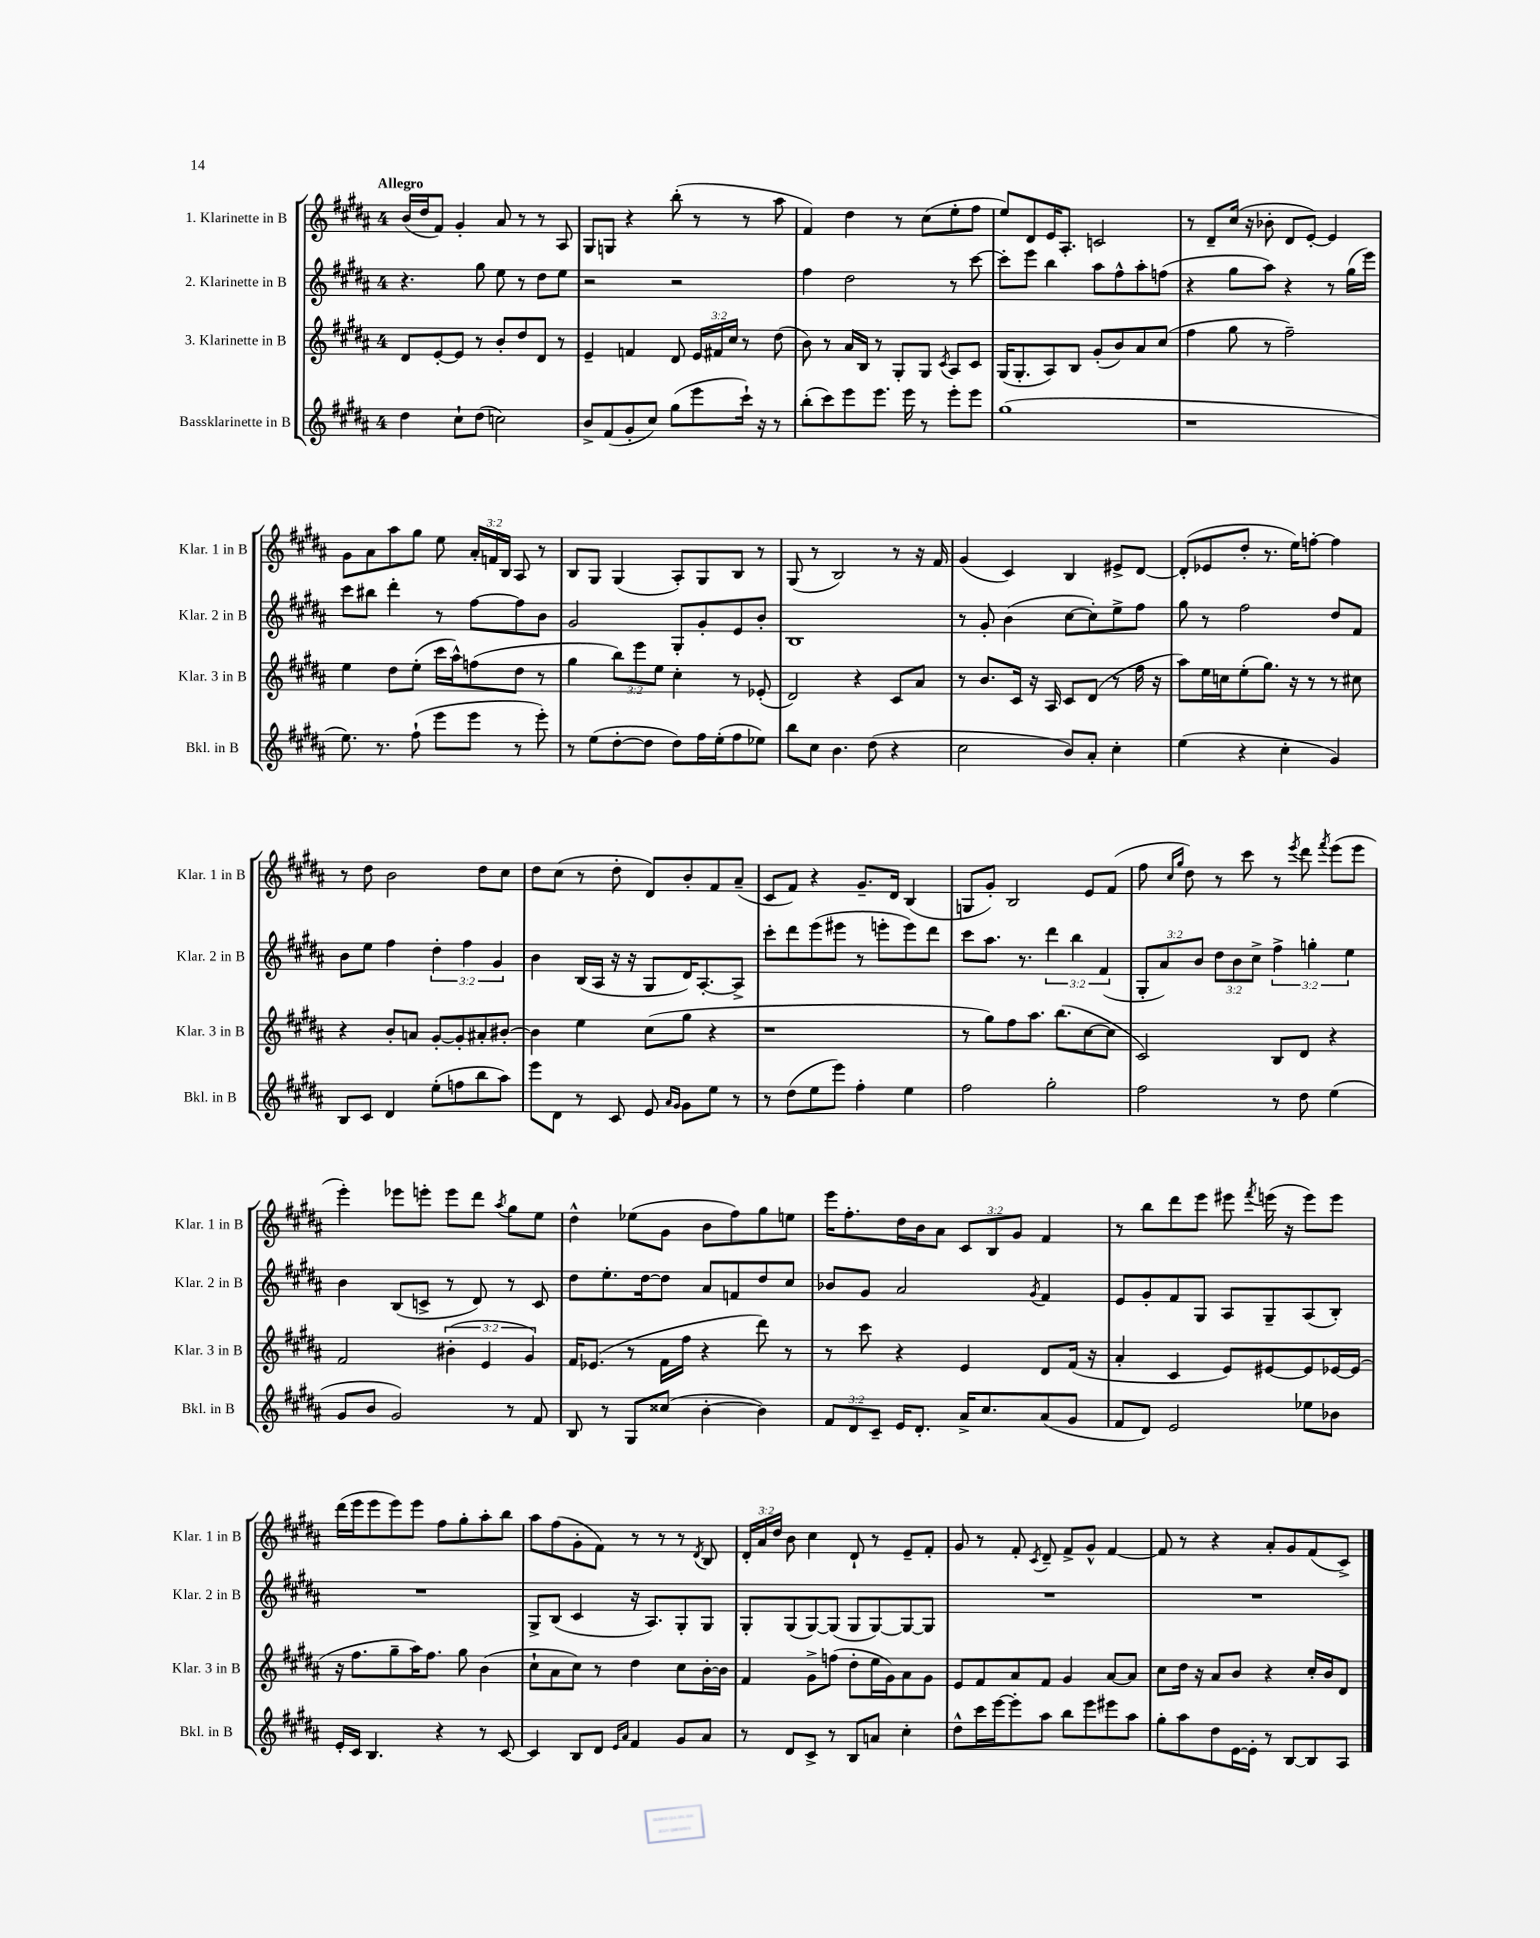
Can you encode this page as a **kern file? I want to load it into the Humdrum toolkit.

**kern	**kern	**kern	**kern
*part4	*part3	*part2	*part1
*staff4	*staff3	*staff2	*staff1
*I"Bassklarinette in B	*I"3. Klarinette in B	*I"2. Klarinette in B	*I"1. Klarinette in B
*I'Bkl. in B	*I'Klar. 3 in B	*I'Klar. 2 in B	*I'Klar. 1 in B
*clefG2	*clefG2	*clefG2	*clefG2
*k[f#c#g#d#a#]	*k[f#c#g#d#a#]	*k[f#c#g#d#a#]	*k[f#c#g#d#a#]
*M4/4	*M4/4	*M4/4	*M4/4
=1	=1	=1	=1
!	!	!	!LO:TX:a:B:t=Allegro
4dd#\	8d#/L	4.r	(16b/LL
.	.	.	16dd#/J
.	[8e'/	.	8f#/J)
8cc#`\L	8e/J]	.	4g#'/
(8dd#\J	8r	8gg#\	.
2ccn\)	8b'/L	8ee\	8a#/
.	8dd#/	8r	8r
.	8d#/J	8dd#\L	8r
.	8r	8ee\J	8A#/
=2	=2	=2	=2
8b^/L	4e~/	2r	8G#/L
(8f#/	.	.	8Gn/J
8g#'/	4fn/	.	4r
8cc#/J)	.	.	.
(8gg#\L	8d#/	2r	(8bb'\
8eee\	24e/LL	.	8r
.	24f#X/	.	.
.	24cc#/JJ	.	.
16ccc#`\Jk)	8r	.	8r
16r	.	.	.
8r	(8dd#\	.	8aa#\
=3	=3	=3	=3
(8bb'\L	8b\)	4ff#\	4f#/)
8ccc#\)	8r	.	.
8eee\	16a#/LL	2dd#\	4dd#\
.	16B/JJ	.	.
8.eee\J	8r	.	.
.	8G#'/L	.	8r
16eee\	.	.	.
8r	8G#/J	.	(8cc#\L
.	8qc#/	.	.
8eee'\L	8A#/L	8r	8ee'\
8eee\J	8c#/J	[8ccc#\	8ff#\J
=4	=4	=4	=4
(1gg#	(16G#/KL	8ccc#'\L]	8ee/L)
.	8.G#'/	.	.
.	.	8eee\J	8d#/
.	8A#/)	4bb\	16e/K
.	.	.	8.A#'/J
.	8B/J	.	.
.	(8g#'/L	8aa#\L	2cn/
.	8b/)	8ff#^^\	.
.	8a#/	8aa#'\	.
.	(8cc#/J	(8ffn\J	.
=5	=5	=5	=5
1r	4ff#\	4r	8r
.	.	.	8d#~/L
.	8gg#\	8gg#\L	(16cc#/Jk
.	.	.	16r
.	8r	8aa#\J)	8b-X'\
.	2ff#~\)	4r	8d#/L
.	.	.	[8e'/J)
.	.	8r	4e/]
.	.	(16gg#\LL	.
.	.	16eee\JJ)	.
!!LO:LB:g=z
=6	=6	=6	=6
8.ee\)	4ee\	8ccc#\L	8g#\L
.	.	8bb#X\J	8a#\
8.r	.	.	.
.	8dd#\L	4ddd#'\	8aa#\
(8ff#`\	(8ee'\J	.	8gg#\J
8eee\L	16ccc#\LL	8r	8ee\
.	16aa#^^\J)	.	.
8eee\J	(8ffn\	[8ff#\L	24a#'/LL
.	.	.	24fn/
.	.	.	24B/JJ
8r	8dd#\J	8ff#\]	8A#/
8eee'\)	8r	8b\J	8r
=7	=7	=7	=7
8r	4gg#\	2g#/	8B/L
(8ee\L	.	.	8G#/J
[8dd#'\	12bb\L)	.	(4G#/
.	12eee\	.	.
8dd#\J]	.	.	.
.	12ee\J	.	.
8dd#\L)	4cc#'\	8G#'/L	8A#'/L)
16ff#\L	.	8g#'/	8G#/
(16ee'\J	.	.	.
8ff#\	8r	8e/	8B/J
8ee-X\J)	(8e-X'/	8b'/J	8r
=8	=8	=8	=8
8bb\L	2d#/)	1B	(8G#/
8cc#\J	.	.	8r
4.b\	.	.	2B/)
.	4r	.	.
(8dd#\	.	.	.
4r	8c#/L	.	8r
.	8a#/J	.	16r
.	.	.	16f#/
=9	=9	=9	=9
2cc#\	8r	8r	(4g#/
.	8.b/L	8g#'/	.
.	.	(4b\	4c#/)
.	16c#/Jk	.	.
.	16r	.	.
.	16A#/	.	.
8b/L)	8c#/L	[8cc#\L	4B/
8a#'/J	(8d#/J	8cc#'\])	.
4cc#'\	8r	8ee^\	8e#X^/L
.	16ff#\	8ff#\J	[8d#/J
.	16r	.	.
=10	=10	=10	=10
(4ee\	8aa#\L)	8gg#\	(8d#'/L]
.	16ee\L	8r	8e-X/
.	16ccn\J	.	.
4r	(8ee'\	2ff#\	8dd#'/J
.	8.gg#\J)	.	8.r
4cc#'\	.	.	.
.	16r	.	16ee\KL)
.	8r	.	[8ffn'\J
4g#/)	8r	8dd#/L	4ff\]
.	8cc#X\	8f#/J	.
!!LO:LB:g=z
=11	=11	=11	=11
8B/L	4r	8b\L	8r
8c#/J	.	8ee\J	8dd#\
4d#/	8b'/L	4ff#\	2b\
.	8an/J	.	.
(8ee'\L	[8g#'/L	6dd#'\	.
8ffn\	8g#'/]	.	.
.	.	6ff#\	.
8bb\	8a#X'/	.	8dd#\L
.	.	6g#/	.
8aa#\J)	[8b#X'/J	.	8cc#\J
=12	=12	=12	=12
8eee\L	4b#\]	4b\	8dd#\L
8d#\J	.	.	(8cc#\J
8r	4ee\	(16B/LL	8r
.	.	16A#/JJ	.
8c#/	.	16r	8dd#'\
.	.	16r	.
8e/	(8cc#\L	8G#/L	8d#/L)
16qqa#/LL	.	.	.
16qqg#/JJ	.	.	.
8g#\L	8gg#\J	16d#/K)	8b'/
.	.	[8.A#'/	.
8ee\J	4r	.	8f#/
8r	.	8A#^/J]	(8a#~/J
=13	=13	=13	=13
8r	1r	8ccc#'\L	8c#/L
(8dd#\L	.	8ddd#\	8f#/J)
8ee\	.	(8eee\	4r
8eee\J)	.	8eee#X\J	.
4ff#'\	.	8r	8.g#~/L
.	.	8eeen'\L	.
.	.	.	16d#/Jk
4ee\	.	8eee\)	(4B/
.	.	8ddd#\J	.
=14	=14	=14	=14
2ff#\	8r	8ccc#\L	8Gn/L
.	8gg#\L)	8.aa#\J	8g#'/J)
.	8ff#\	.	2B/
.	.	8.r	.
.	8.aa#\J	.	.
2gg#'\	.	6ddd#\	.
.	(8.bb\L	.	.
.	.	6bb\	.
.	[8cc#\	.	8e/L
.	.	(6f#/	.
.	8cc#\J]	.	(8f#/J
=15	=15	=15	=15
2ff#\	2c#/)	12G#'/L	8ff#\
.	.	12a#/)	.
.	.	.	16qqcc#/LL
.	.	.	16qqgg#/JJ
.	.	.	8dd#\)
.	.	12b/J	.
.	.	12dd#\L	8r
.	.	12b\	.
.	.	.	8ccc#\
.	.	12cc#^\J	.
8r	8B/L	6ff#^\	8r
.	.	.	8qeee/
8dd#\	8d#/J	.	8ddd#\
.	.	6ggn'\	.
.	.	.	8qfff#/
(4ee\	4r	.	(8eee\L
.	.	6ee\	.
.	.	.	8eee\J
!!LO:LB:g=z
=16	=16	=16	=16
8g#/L	2f#/	4b\	4eee'\)
8b/J	.	.	.
2g#/)	.	(8B/L	8eee-X\L
.	.	8cn^/J	8eeen'\J
.	(6b#X'\	8r	8eee\L
.	.	8d#/)	8ddd#\J
.	6e/	.	.
.	.	.	8qaa#/
8r	.	8r	8gg#\L
.	6g#/)	.	.
8f#/	.	8c/	8ee\J
=17	=17	=17	=17
8B/	16f#/KL	8dd#\L	4dd#^^\
.	(8.e-X/J	.	.
8r	.	8.ee'\	.
8G#/L	8r	.	(8ee-X\L
.	.	[16dd#\k	.
(8cc##X/J	16f#\LL	8dd#\J]	8g#\J
.	16ff#\JJ	.	.
[4b'\	4r	8a#/L	8b\L
.	.	8fn/	8ff#\)
4b\])	8ddd#\)	8dd#/	8gg#\
.	8r	8cc#/J	8een\J
=18	=18	=18	=18
12f#/L	8r	8b-X/L	16eee\KL
.	.	.	8.ff#'\
12d#/	.	.	.
.	8ccc#\	8g#/J	.
12c#~/J	.	.	.
16e/KL	4r	2a#/	16dd#\L
8.d#'/J	.	.	16b\J
.	.	.	8a#\J
16a#^/KL	4e/	.	12c#/L
8.cc#/	.	.	.
.	.	.	12B/
.	.	.	12g#/J
.	.	8qg#/	.
(8a#/	8d#/L	4f#/	4f#/
8g#/J	(16f#/Jk	.	.
.	16r	.	.
=19	=19	=19	=19
8f#/L	4a#'/	8e/L	8r
8d#/J)	.	8g#'/	8bb\L
2e/	4c#/	8f#/	8ddd#\
.	.	8G#/J	8eee\J
.	8e/L)	8A#/L	8eee#X\
.	.	.	8qfff#/
.	[8e#X/	8G#~/	(16eeen\
.	.	.	16r
8ee-X\L	8e#/]	(8A#/	8eee\L)
8b-X\J	[16e-X/L	8B'/J)	8eee\J
.	(16e-/JJ]	.	.
!!LO:LB:g=z
=20	=20	=20	=20
16e'/LL	16r	1r	(16ddd#\LL
16c#/JJ	8.ff#\L	.	16eee\J
4.B/	.	.	8eee\
.	8gg#~\	.	8eee\)
.	16aa#\K)	.	8eee\J
.	8.ff#\J	.	.
4r	.	.	8ff#\L
.	8gg#\	.	8gg#'\
8r	(4b\	.	8aa#'\
[8c#/	.	.	8bb\J
=21	=21	=21	=21
4c#/]	8cc#`\L	8G#^/L	8aa#\L
.	8a#\	(8B/J	(8ff#\
8B/L	8cc#\J)	4c#/	8g#'\
8d#/J	8r	.	8f#\J)
16qqe/LL	.	.	.
16qqa#/JJ	.	.	.
4f#/	4dd#\	16r	8r
.	.	8.A#/L)	.
.	.	.	8r
8g#/L	8cc#\L	8G#'/	8r
.	.	.	8qd#/
8a#/J	[16b'\L	8G#/J	8B/
.	16b\JJ]	.	.
=22	=22	=22	=22
8r	4f#/	8G#'/L	24d#'/LL
.	.	.	24a#/
.	.	.	24dd#/JJ
8d#/L	.	(8G#/	8b\
8c#^/J	8g#^\L	[8G#/)	4cc#\
8r	(8ffn\J	(8G#/J]	.
8B/L	8dd#'\L	8G#/L	8d#`/
8an/J	16ee\L	[8G#/)	8r
.	16g#\J)	.	.
4cc#'\	8a#\	8G#/_	8e~/L
.	8g#\J	8G#/J]	8f#'/J
=23	=23	=23	=23
8dd#^^\L	8e/L	1r	8g#/
16ccc#\L	8f#/	.	8r
[16eee\J	.	.	.
8eee'\]	8a#/	.	8f#'/
.	.	.	8qc#/
8aa#\J	8f#/J	.	8d#~/
8bb\L	4g#/	.	8f#^/L
8eee\	.	.	8g#^^/J
8eee#X\	[8a#/L	.	[4f#/
8aa#\J	8a#/J]	.	.
=24	=24	=24	=24
8gg#'\L	8cc#\L	1r	8f#/]
8aa#\	16dd#\Jk	.	8r
.	16r	.	.
8dd#\	8a#/L	.	4r
[16e\L	8b/J	.	.
16e'\JJ]	.	.	.
8r	4r	.	8a#'/L
[8B/L	.	.	8g#/
8B/]	16cc#'/LL	.	(8f#/
.	16b/J	.	.
8A#/J	8d#/J	.	8c#^/J)
==	==	==	==
*-	*-	*-	*-
